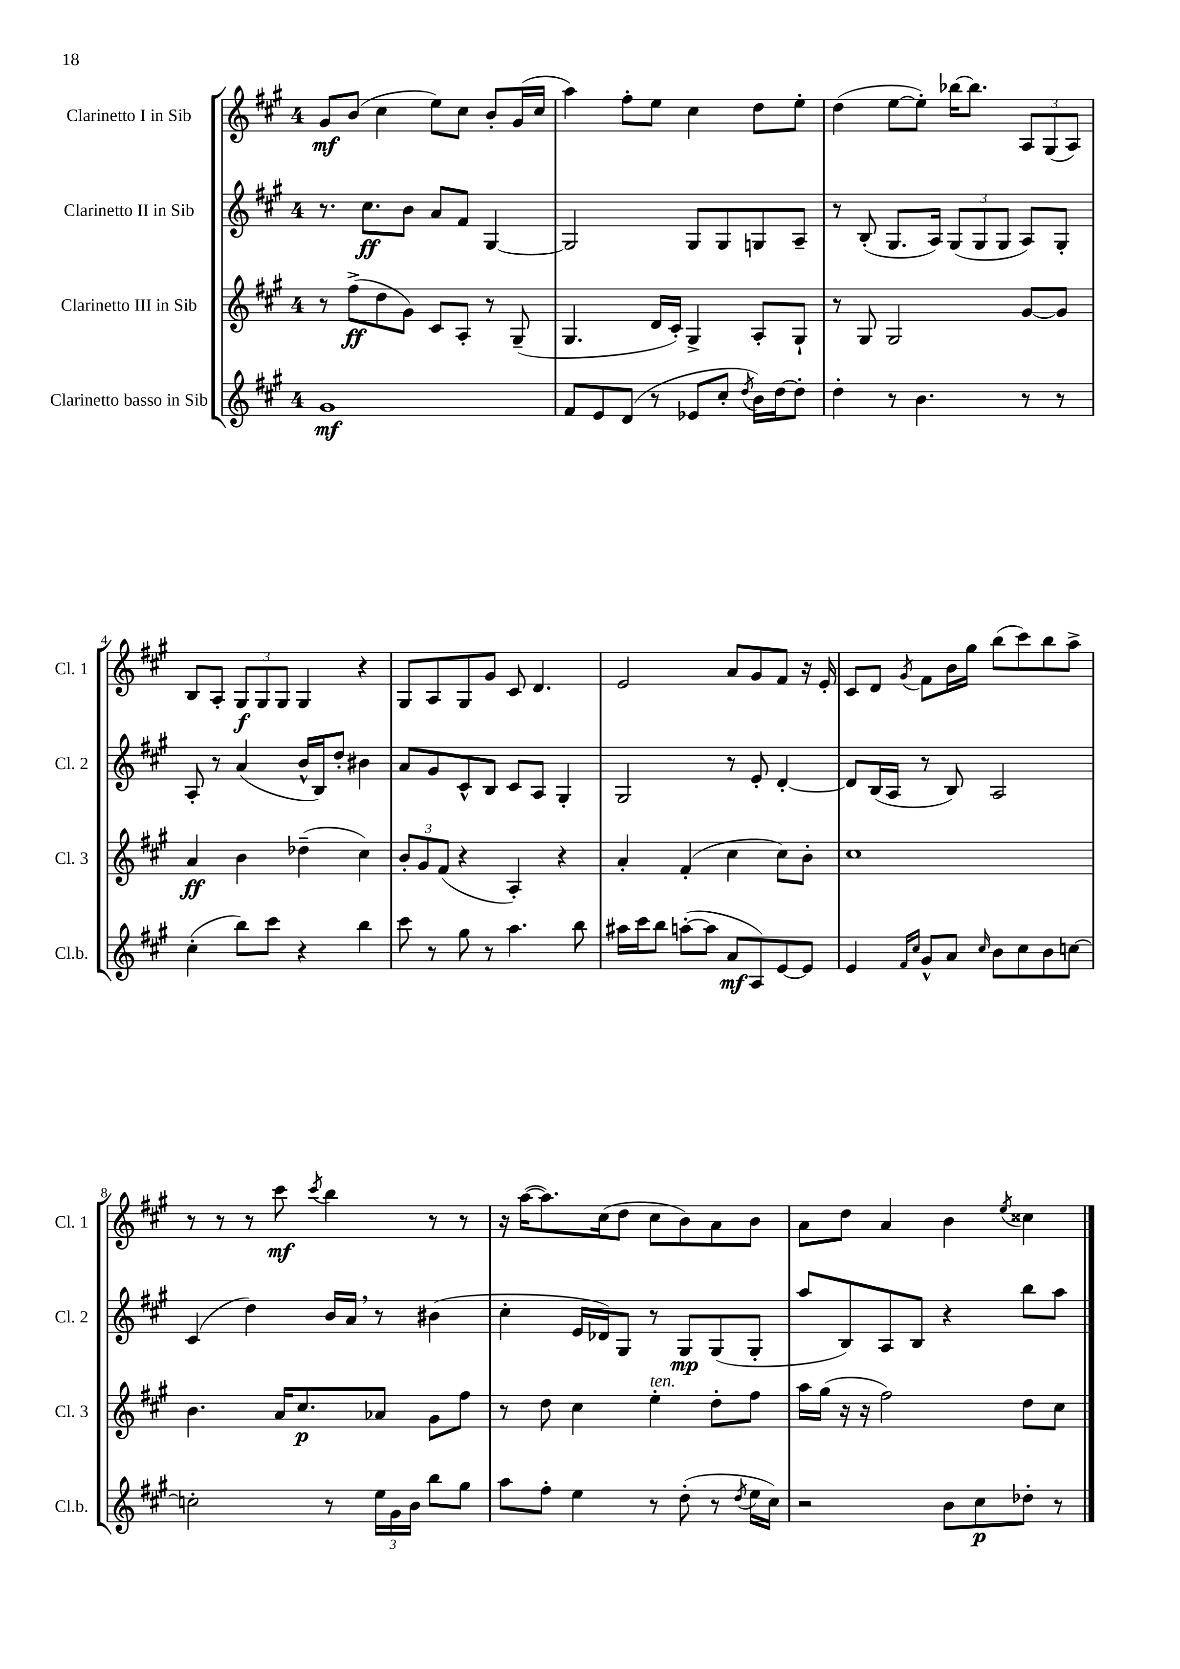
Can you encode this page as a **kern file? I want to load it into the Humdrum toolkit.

**kern	**kern	**kern	**kern
*staff4	*staff3	*staff2	*staff1
*clefG2	*clefG2	*clefG2	*clefG2
*k[f#c#g#]	*k[f#c#g#]	*k[f#c#g#]	*k[f#c#g#]
*M4/4	*M4/4	*M4/4	*M4/4
1g#	8r	8.r	8g#
.	(8ff#^	.	(8b
.	.	8.cc#	.
.	8dd	.	4cc#
.	8g#)	8b	.
.	8c#	8a	8ee)
.	8A'	8f#	8cc#
.	8r	[4G#	8b'
.	(8G#~	.	(16g#
.	.	.	16cc#
=	=	=	=
8f#	4.G#	2G#]	4aa)
8e	.	.	.
(8d	.	.	8ff#'
8r	16d	.	8ee
.	16c#')	.	.
8e-	4G#^	8G#	4cc#
8cc#'	.	8G#	.
8qdd	.	.	.
16b)	8A'	8G	8dd
[16dd	.	.	.
8dd']	8G#`	8A~	8ee'
=	=	=	=
4dd'	8r	8r	(4dd
.	8G#	(8B'	.
8r	2G#	8.G#	[8ee
4.b	.	.	8ee'])
.	.	16A)	.
.	.	(12G#	[16bb-
.	.	.	8.bb-]
.	.	12G#	.
.	.	12G#	.
8r	[8g#	8A)	12A
.	.	.	(12G#
8r	8g#]	8G#'	.
.	.	.	12A)
=	=	=	=
(4cc#'	4a	8A'	8B
.	.	8r	8A'
8bb)	4b	(4a	12G#
.	.	.	12G#
8ccc#	.	.	.
.	.	.	12G#
4r	(4dd-~	16b^^	4G#
.	.	16B)	.
.	.	8dd'	.
4bb	4cc#)	4b#	4r
=	=	=	=
8ccc#	12b'	8a	8G#
.	12g#	.	.
8r	.	8g#	8A
.	(12f#	.	.
8gg#	4r	8c#^^	8G#
8r	.	8B	8g#
4.aa	4A')	8c#	8c#
.	.	8A	4.d
.	4r	4G#'	.
8bb	.	.	.
=	=	=	=
16aa#	4a'	2G#	2e
16ccc#	.	.	.
8bb	.	.	.
([8aa'	(4f#'	.	.
8aa]	.	.	.
8a	4cc#	8r	8a
8A)	.	8e'	8g#
[8e	8cc#)	[4d'	8f#
8e]	8b'	.	16r
.	.	.	16e'
=	=	=	=
4e	1cc#	8d]	8c#
.	.	(16B	8d
.	.	16A	.
16qqf#	.	.	.
16qqcc#	.	.	8qg#
8g#^^	.	8r	8f#
8a	.	8B)	16b
.	.	.	16gg#
16qqcc#	.	.	.
8b	.	2A	(8bb
8cc#	.	.	8ccc#)
8b	.	.	8bb
[8cc	.	.	8aa^
=	=	=	=
2cc']	4.b	(4c#	8r
.	.	.	8r
.	.	4dd)	8r
.	16a	.	8ccc#
.	8.cc#	.	.
.	.	.	8qccc#
8r	.	16b	4bb
.	.	16a	.
24ee	8a-	8r	.
24g#	.	.	.
24b	.	.	.
8bb	8g#	(4b#	8r
8gg#	8ff#	.	8r
=	=	=	=
8aa	8r	4cc#'	16r
.	.	.	([16aa
8ff#'	8dd	.	8.aa])
4ee	4cc#	16e	.
.	.	16d-)	(16cc#
.	.	8G#	8dd
8r	4ee'	8r	8cc#
(8dd'	.	8G#	8b)
8r	8dd'	(8G#	8a
8qdd	.	.	.
16ee	8ff#	8G#'	8b
16cc#)	.	.	.
=	=	=	=
2r	16aa	8aa	8a
.	(16gg#	.	.
.	16r	8B)	8dd
.	16r	.	.
.	2ff#)	8A	4a
.	.	8B	.
8b	.	4r	4b
8cc#	.	.	.
.	.	.	8qee
8dd-'	8dd	8bb	4cc##
8r	8cc#	8aa	.
==	==	==	==
*-	*-	*-	*-
